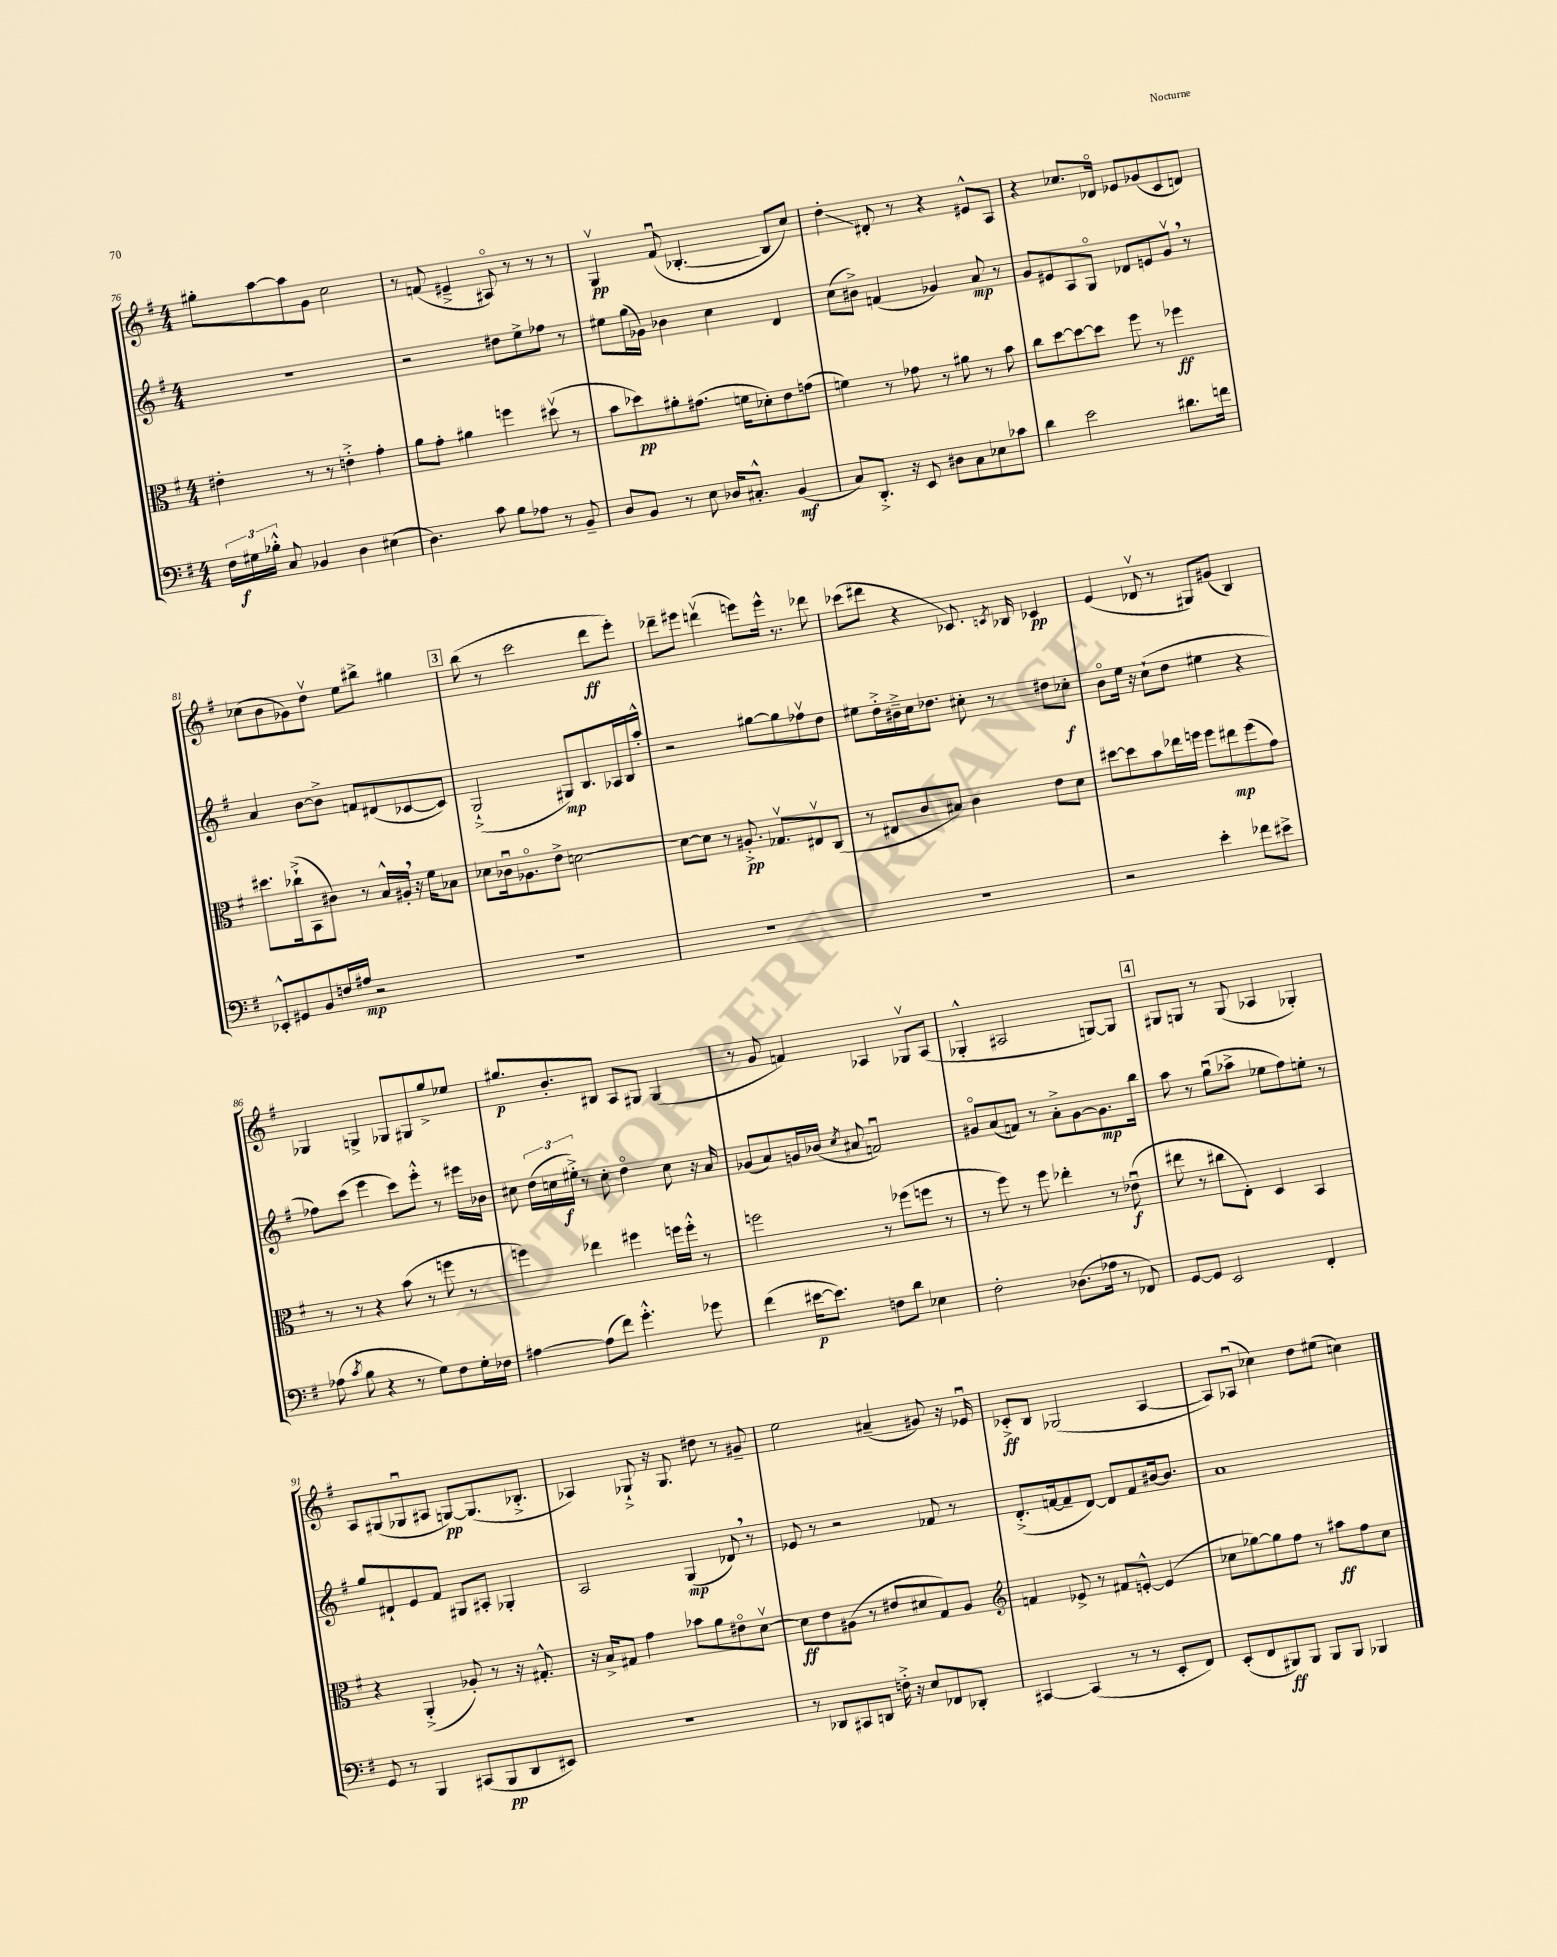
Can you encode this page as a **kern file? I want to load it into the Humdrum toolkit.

**kern	**kern	**kern	**kern
*staff4	*staff3	*staff2	*staff1
*clefF4	*clefC3	*clefG2	*clefG2
*k[f#]	*k[f#]	*k[f#]	*k[f#]
*M4/4	*M4/4	*M4/4	*M4/4
24F#	4e#'	1r	8gg#'
24G#	.	.	.
24B-'^^	.	.	.
8C	.	.	[8aa
4BB-	8r	.	8aa]
.	8r	.	8g
4D	4e'^	.	2cc
(4E#	4g'	.	.
=	=	=	=
4.D)	8a	2r	8r
.	8g'	.	(8f
.	4a#	.	4e#~^
8c	.	.	.
8B	4ff	8dd#	8A#o)
8A-	.	8ee^	8r
8r	(8dd#v	8ff-	8r
8BB~	8r	8r	8r
=	=	=	=
8D	8b	8ee#	4Gv
8BB	8dd-)	(16gg	.
.	.	16g-)	.
8r	8a#'	4b-	(8f#u
8E	(8.g#	.	[4.B-'
16D-	.	4cc	.
8.C#'^^	16f	.	.
.	8d-')	.	.
(4BB	8e	4d	8B-]
.	(8g	.	8cc)
=	=	=	=
8C)	4f)	(8cc	4dd'
8.DD'^	.	8b#^)	.
.	8r	(4f	8d#'
16r	.	.	.
8EE	8g-	.	8r
8D#	8r	4g-)	4r
8C	8a#	.	.
8E-	8r	8a	8e#^^
8c-	8b	8r	8A
=	=	=	=
4d	8cc	8g	4r
.	[8dd	8e#	.
2e	8dd_	8A	8.cc-
.	8dd]	8Go	.
.	.	.	16d-o
.	8ff#	8d-	8e-
.	8r	8e	(8g-
8.d#	4ff-	8gv	8c
.	.	8r	8d)
16f	.	.	.
=	=	=	=
8EE-'^^	8.dd#	4a	(8cc-
8GG#	.	.	8b
.	(16cc-`^	.	.
8BB	8BB	[8b	8g-)
16F	8c#)	8b^]	8ddv
16A#	.	.	.
2r	8r	8f	8ee
.	16B^^	(8d#	8bb#^
.	16A#'	.	.
.	16r	[8c-	4gg#
.	16f#	.	.
.	8B-	8c-])	.
=	=	=	=
1r	8d-	(2G`^	(8bb
.	16c-u	.	8r
.	8.A-o	.	.
.	.	.	2ccc
.	8e^	.	.
.	[2d	8G#)	.
.	.	8.B	.
.	.	.	8ddd
.	.	16A-	.
.	.	16B	8eee')
.	.	16aa'^^	.
=	=	=	=
1r	8d_	2r	8ddd-~
.	8d]	.	8eee#
.	8r	.	(4dddv
.	8.A#'^	.	.
.	.	[8gg#	8eee)
.	8.G-v	.	.
.	.	8gg#]	16eee^^
.	.	.	8.r
.	8E#v	8ff-v	.
.	(8C	8dd	8ddd-
=	=	=	=
1r	8r	8ee#	(8ccc-
.	8E#	16dd'^	8ddd#
.	.	16b#~^	.
.	8c	16cc	4r
.	.	8.dd-	.
.	8B#)	.	.
.	4c	8cc#'	8.c-)
.	.	8r	.
.	.	.	8qc
.	.	.	16B-
.	8e	8dd#	4c-
.	8d	8cc-'	.
=	=	=	=
2r	[8dd#	8bo	(4e
.	8dd#]	16ee	.
.	.	16r	.
.	8b	(8cc`	8d-v
.	16ee-	8dd	8r
.	16ff	.	.
4e'	8ff	4ee#	8G#)
.	8ee#	.	(8g#
8f-	(8ff	4r	4B)
8e#^	8g)	.	.
=	=	=	=
(8A-	8r	8ff-)	4G-
8qc	.	.	.
8B	8r	(8ccc	.
4r	4r	4eee	4G^
8r	(8b	8ccc)	8G-
8G)	8r	8eee'^^	8G#
8F#	8ff	8r	8gg^
16G'	8r	16eee#	8ee-
16F-	.	16b-	.
=	=	=	=
[4A#	4ff)	8cc#	8.gg#
.	.	(24dd	.
.	.	24cc	.
.	.	.	8.b'
.	.	24ee#'^)	.
(8A#]	4ee-	8r	.
8f#)	.	8cc'	8B#
4.g'^^	4ff#	4ddo	8A
.	.	.	8G#
.	16ff	8cc	(4G#
.	16ff'^^	.	.
8g-	8r	16r	.
.	.	16a	.
=	=	=	=
(4f#	2ff	(8g-	8r
.	.	8a)	8g
[16e#	.	16g	4f)
8.e#])	.	(16b-	.
.	.	8qcc	.
.	.	8a#	.
8F	8r	2fu)	4A-
8d	(8ff-	.	.
4E-	8ff	.	8G-v
.	8r	.	(8A-
=	=	=	=
2F#'	8r	8g#o	4G-'^^
.	8ff#)	(8a	.
.	8r	8f)	2A#
.	8ff#	8r	.
(8.D-	4ee-'	8a'^	.
.	.	[8g#	.
16A-	.	.	.
8r	8r	8.g#]	[8G)
8FF-)	(8e-u	.	8G]
.	.	16bb	.
=	=	=	=
[8GG	8ee#	8aa	8G#
8GG]	8r	8r	8G
2EE	8cc#	(8ggu	8r
.	8E')	8aa-^	(8G
.	4D	8ee-	4A-
.	.	8ff#)	.
4FF#'	4BB	8ee'	4G-')
.	.	8r	.
=	=	=	=
8GG	4r	8gg	8A
8r	.	8d#`	(8G#
4BBB	(4AA'^	8e	8G-u
.	.	8f#	8A#
(8CC#	8A-')	8G#	[8G)
8BBB	8r	8A#'	(8.G]
8DD	16r	4G-'	.
.	8.G#'^^	.	8.B-'^
8EE#)	.	.	.
=	=	=	=
1r	16r	2A	4A-)
.	16B^	.	.
.	8G#	.	.
.	4g	.	8G-`^
.	.	.	16r
.	.	.	8.G-
.	8b-	(4G	.
.	8a	.	8dd#
.	8e#o	8d-)	8r
.	[8dv	8r	8g#~
=	=	=	=
8r	8d]	8e-	2ee
8DD-	8e	8r	.
8CC#	(8A#	2r	.
8DD	8r	.	.
16F'^	8e#	.	(4a#~
16r	.	.	.
8E	8d#	.	.
8FF-	8G)	8f-	8g#)
8DD-'	8A#	8r	16r
.	.	.	16e-u
=	=	=	=
*	*clefG2	*	*
[4CC#	4f	(8.d'^	8c-'^
.	.	.	8B
.	.	[16f	.
(4CC#]	8e-^	8f~]	(2G-
.	8r	[8d)	.
8r	8f#	8d]	.
8r	[8e'^^	8f	.
8EE'	(4e]	[16b#	[4A
.	.	8.b#]	.
8FF#)	.	.	.
=	=	=	=
(8EE'	8cc-	1a	8A])
8FF#	[8gg-)	.	(8A-u
8BBB#)	8gg-]	.	4cc-)
8BBB#	8ff#	.	.
8BBB#	8r	.	8dd
8BBB#	8aa#	.	(8ee#
4BBB-	8ff#	.	4cc)
.	8cc-	.	.
==	==	==	==
*-	*-	*-	*-
